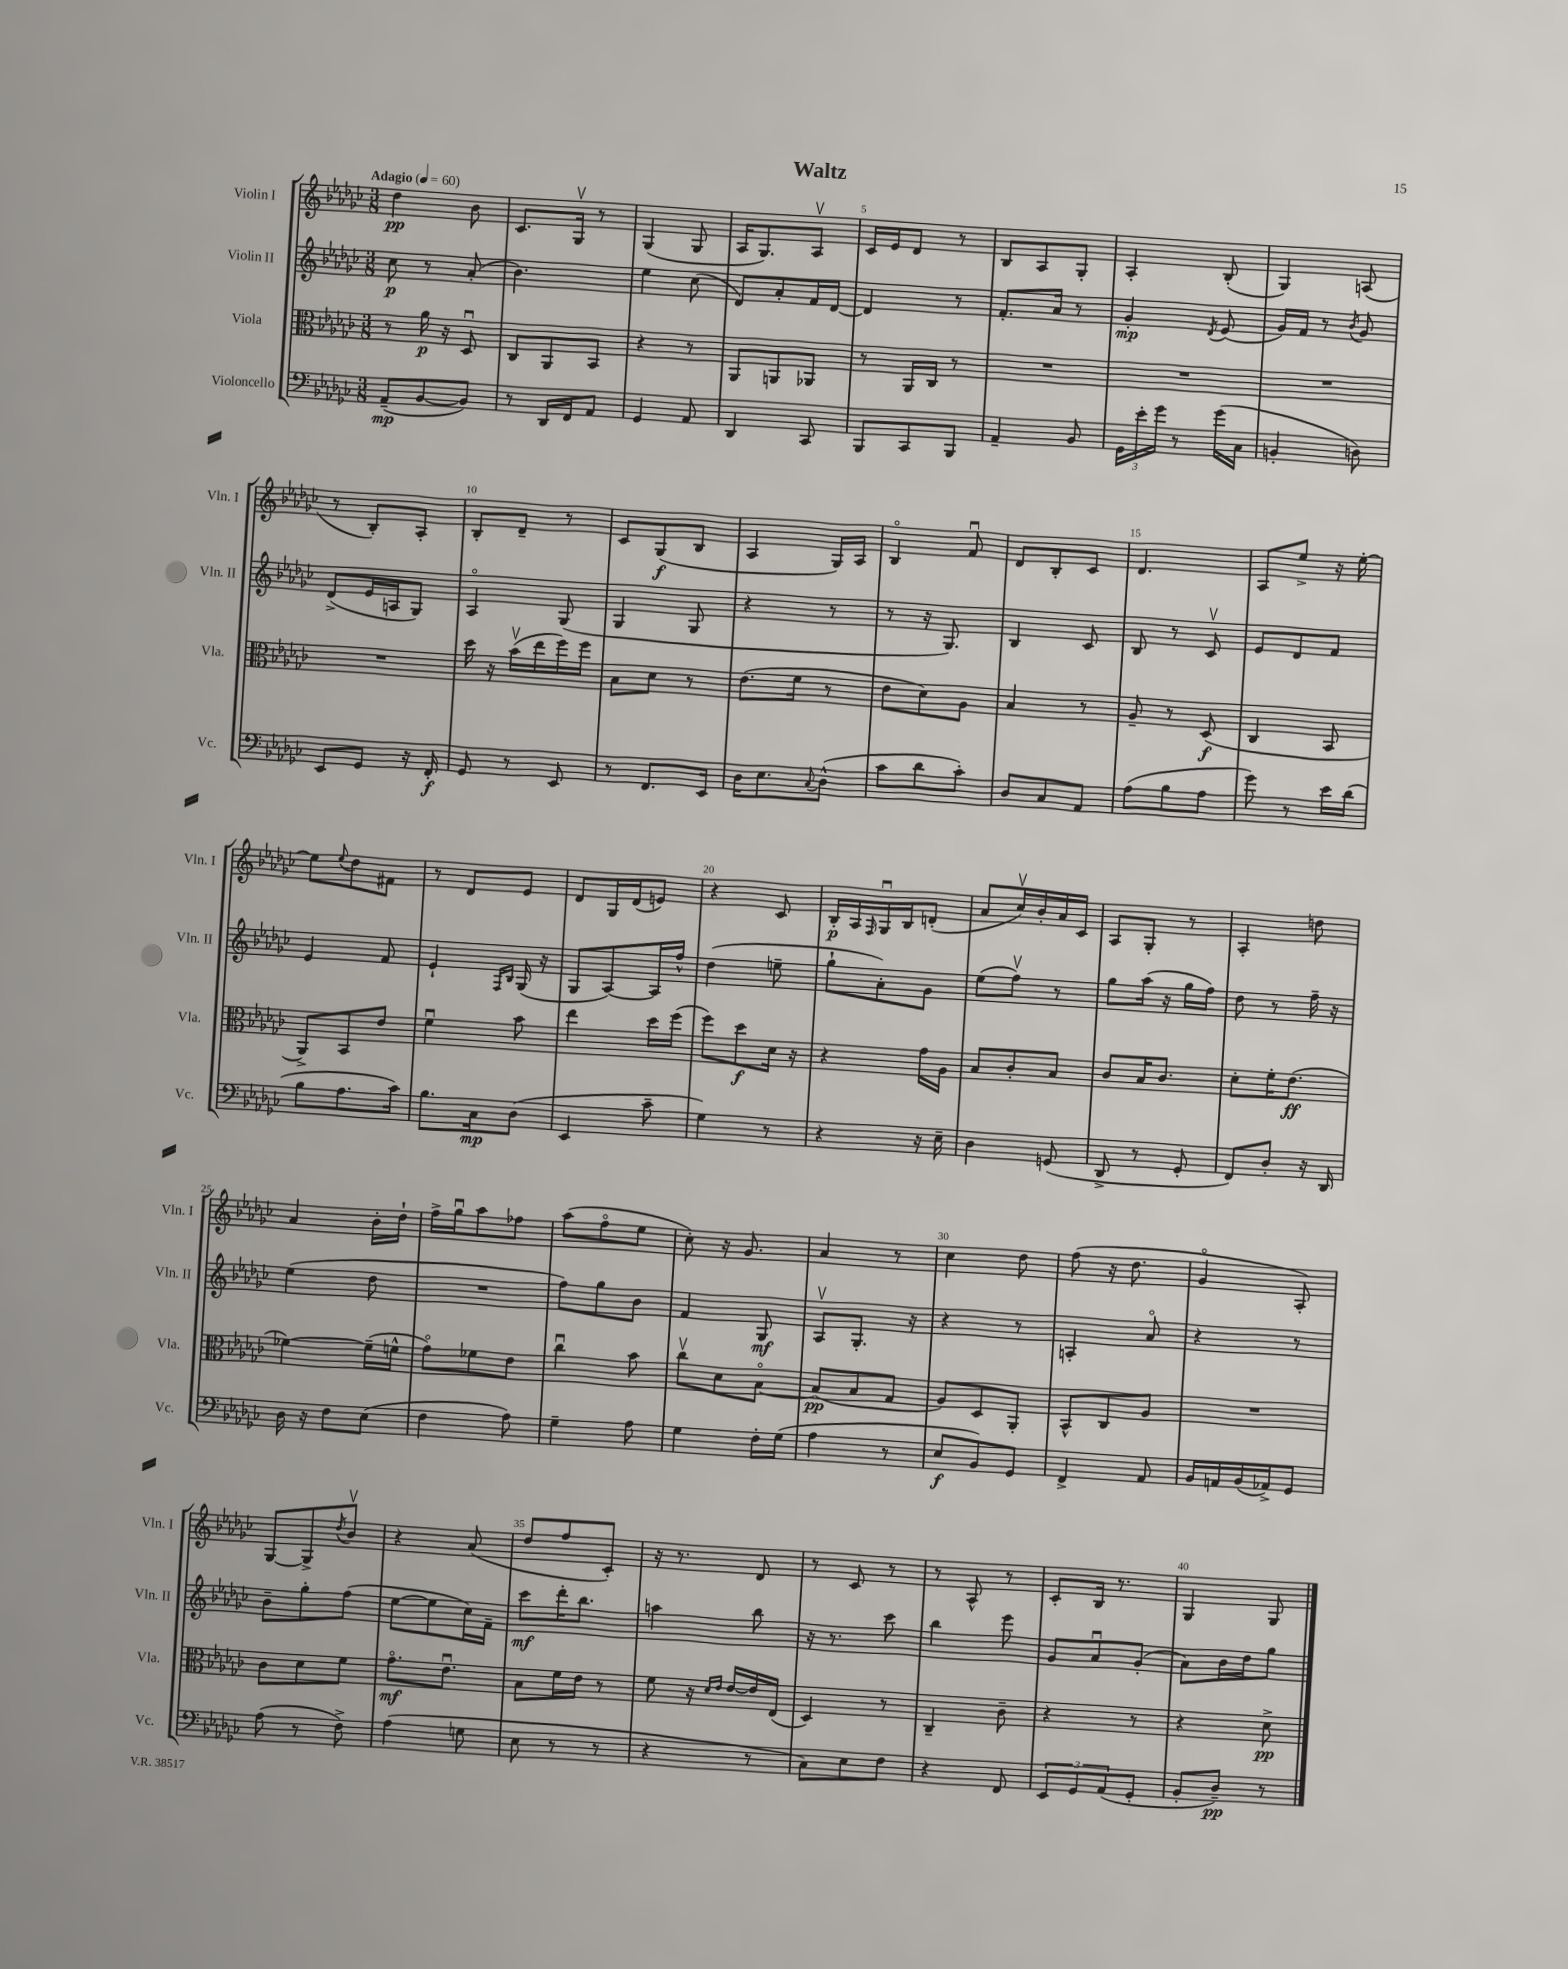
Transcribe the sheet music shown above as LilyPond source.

\header { title = "Waltz" }
<<
\new StaffGroup <<
\new Staff = "s0" \with { instrumentName = "Violin I" shortInstrumentName = "Vln. I" } {
    \clef treble \key ges \major \numericTimeSignature \time 3/8 \tempo "Adagio" 4 = 60
    des''4\pp bes'8 |
    ces'8. ges16\upbow r8 |
    ges4( ges8 |
    aes16 ges8.) aes8\upbow |
    ces'16 ees'16 des'8 r8 |
    bes8 aes8 ges8-. |
    aes4-. bes8-.( |
    ges4) a8( |
    r8 bes8-.) aes8-. |
    bes8-. des'8-- r8 |
    ces'8 ges8\f( bes8 |
    aes4 ges16) aes16 |
    bes4\flageolet f'8\downbow |
    des'8 bes8-. ces'8 |
    des'4. |
    aes8 ees''8-> r16 ees''16~-. |
    ees''8 \appoggiatura { ees''8 } des''8 fis'8 |
    r8 des'8 ees'8 |
    des'8 ges16 des'16( e'8) |
    r4 ces'8 |
    bes16-.\p aes16 \grace { f16 } ges16\downbow bes16 d'8-.( |
    aes'8 ces''16\upbow) bes'16-. aes'16 ces'16 |
    aes8 ges8-. r8 |
    aes4-. d''8 |
    aes'4 bes'16-. des''16-! |
    f''16-> ges''16\downbow aes''8 fes''8 |
    aes''8( f''8\flageolet ees''8 |
    ces''8-.) r16 ges'8. |
    aes'4 r8 |
    ces''4 des''8 |
    f''8( r16 des''8. |
    ges'4\flageolet aes8-.) |
    ges8~ ges8-> \acciaccatura { des''8 } bes'8\upbow |
    r4 aes'8( |
    des''8 f''8 ces'8-.) |
    r16 r8. des'8 |
    r8 ces'8 r8 |
    r8 aes8-^ r8 |
    ces'8-. bes16 r8. |
    ges4 ges8 \bar "|." |
}
\new Staff = "s1" \with { instrumentName = "Violin II" shortInstrumentName = "Vln. II" } {
    \clef treble \key ges \major \numericTimeSignature \time 3/8
    ces''8\p r8 aes'8-.( |
    bes'4.) |
    ees''4 ces''8( |
    des'8) aes'8-. f'16 des'16~ |
    des'4 r8 |
    f'8.-. aes'16 r8 |
    ges'4-.\mp \acciaccatura { des'8 } ees'8( |
    ges'16) f'16 r8 \acciaccatura { bes'8 } ges'8 |
    des'8->( ees'16 a16 ges8) |
    aes4\flageolet ges8( |
    ges4 ges8 |
    r4 r8 |
    r8 r16 ges8.) |
    bes4 ces'8 |
    bes8 r8 ces'8\upbow |
    ees'8 des'8 f'8 |
    ees'4 f'8 |
    ees'4-! \grace { f16 bes16 } ges16( r16 |
    ges8 aes8~) aes16 f''16-^ |
    des''4( e''8-- |
    ges''8-! aes'8-.) ges'8 |
    ees''8( f''8\upbow) r8 |
    ges''8 aes''16( r16 ges''16 f''16) |
    des''8 r8 f''16-- r16 |
    ees''4( des''8 |
    R4. |
    f''8) ges''8 bes'8 |
    f'4 ges8\mf |
    aes8\upbow ges8.-. r16 |
    r4 r8 |
    a4-. aes'8\flageolet |
    r4 r8 |
    bes'8-- ges''8-. f''8( |
    ees''8~ ees''8 ces''16) f'16-- |
    ces'''8\mf des'''16-. bes''8. |
    a''4 bes''8 |
    r16 r8. ces'''8 |
    bes''4 ees'''8 |
    ges'8 aes'8\downbow ges'8-.( |
    aes'8) bes'16 des''16 ges''8 \bar "|." |
}
\new Staff = "s2" \with { instrumentName = "Viola" shortInstrumentName = "Vla." } {
    \clef alto \key ges \major \numericTimeSignature \time 3/8
    r8 aes'16\p r16 des8\downbow |
    ces8 aes,8 bes,8 |
    r4 r8 |
    aes,8 a,8 aes,8 |
    r8 aes,16 ces16 r8 |
    R4. |
    R4. |
    R4. |
    R4. |
    des''16 r16 bes'16\upbow( ees''16 f''16) f''16 |
    bes8 des'8 r8 |
    ees'8.( f'16 r8 |
    ees'8 des'8) aes8 |
    bes4 r8 |
    aes8-- r8 des8\f( |
    ces4 bes,8 |
    aes,8->) bes,8 ees'8 |
    f'4\downbow bes'8 |
    ees''4 des''16 f''16( |
    f''8) des''8\f des'16 r16 |
    r4 ges'16 aes16 |
    bes8 ces'8-. bes8 |
    ces'8 bes16 ces'8. |
    des'8-. f'16-. ees'8.\ff( |
    fes'4~) fes'16--( f'16-^ |
    ges'8\flageolet) fes'8 ees'8 |
    ces''4\downbow bes'8 |
    ces''8\upbow des'8 bes8~\flageolet |
    bes8\pp( bes8 ges8 |
    aes8) des8 aes,8-. |
    bes,8-^ ces8 aes8 |
    R4. |
    ces'8 des'8 f'8 |
    ges'8.\flageolet\mf ees'8.\downbow |
    bes8 f'16 ees'16 r8 |
    f'8 r16 \grace { des'16 ees'16 } ees'16~ ees'16 ees16( |
    des4) r8 |
    ces4-- ces'8-- |
    r4 r8 |
    r4 des'8->\pp \bar "|." |
}
\new Staff = "s3" \with { instrumentName = "Violoncello" shortInstrumentName = "Vc." } {
    \clef bass \key ges \major \numericTimeSignature \time 3/8
    aes,8--\mp( bes,8~ bes,8) |
    r8 des,16 f,16 aes,8 |
    ges,4 aes,8 |
    des,4 ces,8 |
    bes,,8 ces,8 bes,,8 |
    aes,4-- bes,8 |
    \tuplet 3/2 { ges,16 ees'16-. ges'16 } r8 ges'16( ces16 |
    b,4-. d8) |
    ees,8 ges,8 r16 f,16-.\f |
    ges,8 r8 ees,8 |
    r8 f,8. ees,16 |
    des16 ees8. \appoggiatura { ces8 } des8-^( |
    ces'8 des'8 ces'8-.) |
    des8 ces8 aes,8 |
    aes8( bes8 aes8 |
    ges'8) r8 ees'16 des'16( |
    bes8 aes8. ces'16) |
    bes8. ces16\mp des8( |
    ees,4 ces'8-- |
    ges4) r8 |
    r4 r16 ees16-- |
    des4 g,8( |
    des,8-> r8 ges,8-. |
    f,8) des8-. r16 des,16 |
    des16 r16 f8 ees8( |
    f4 aes8) |
    ges4-- aes8 |
    ges4 f16-. ges16( |
    aes4 r8 |
    ees8\f bes,8) ges,8 |
    f,4-> aes,8 |
    bes,16 a,16 bes,16( aes,16->) ges,8 |
    aes8( r8 f8->) |
    aes4( g8 |
    ees8 r8 r8 |
    r4 r8 |
    ces8) ees8 f8 |
    r4 f,8 |
    \tuplet 3/2 { ees,8 ges,8 aes,8( } ges,8-. |
    bes,8-. des8--\pp) r8 \bar "|." |
}
>>
>>
\layout { \context { \Score \override BarNumber.break-visibility = ##(#f #t #t) barNumberVisibility = #(every-nth-bar-number-visible 5) } }
